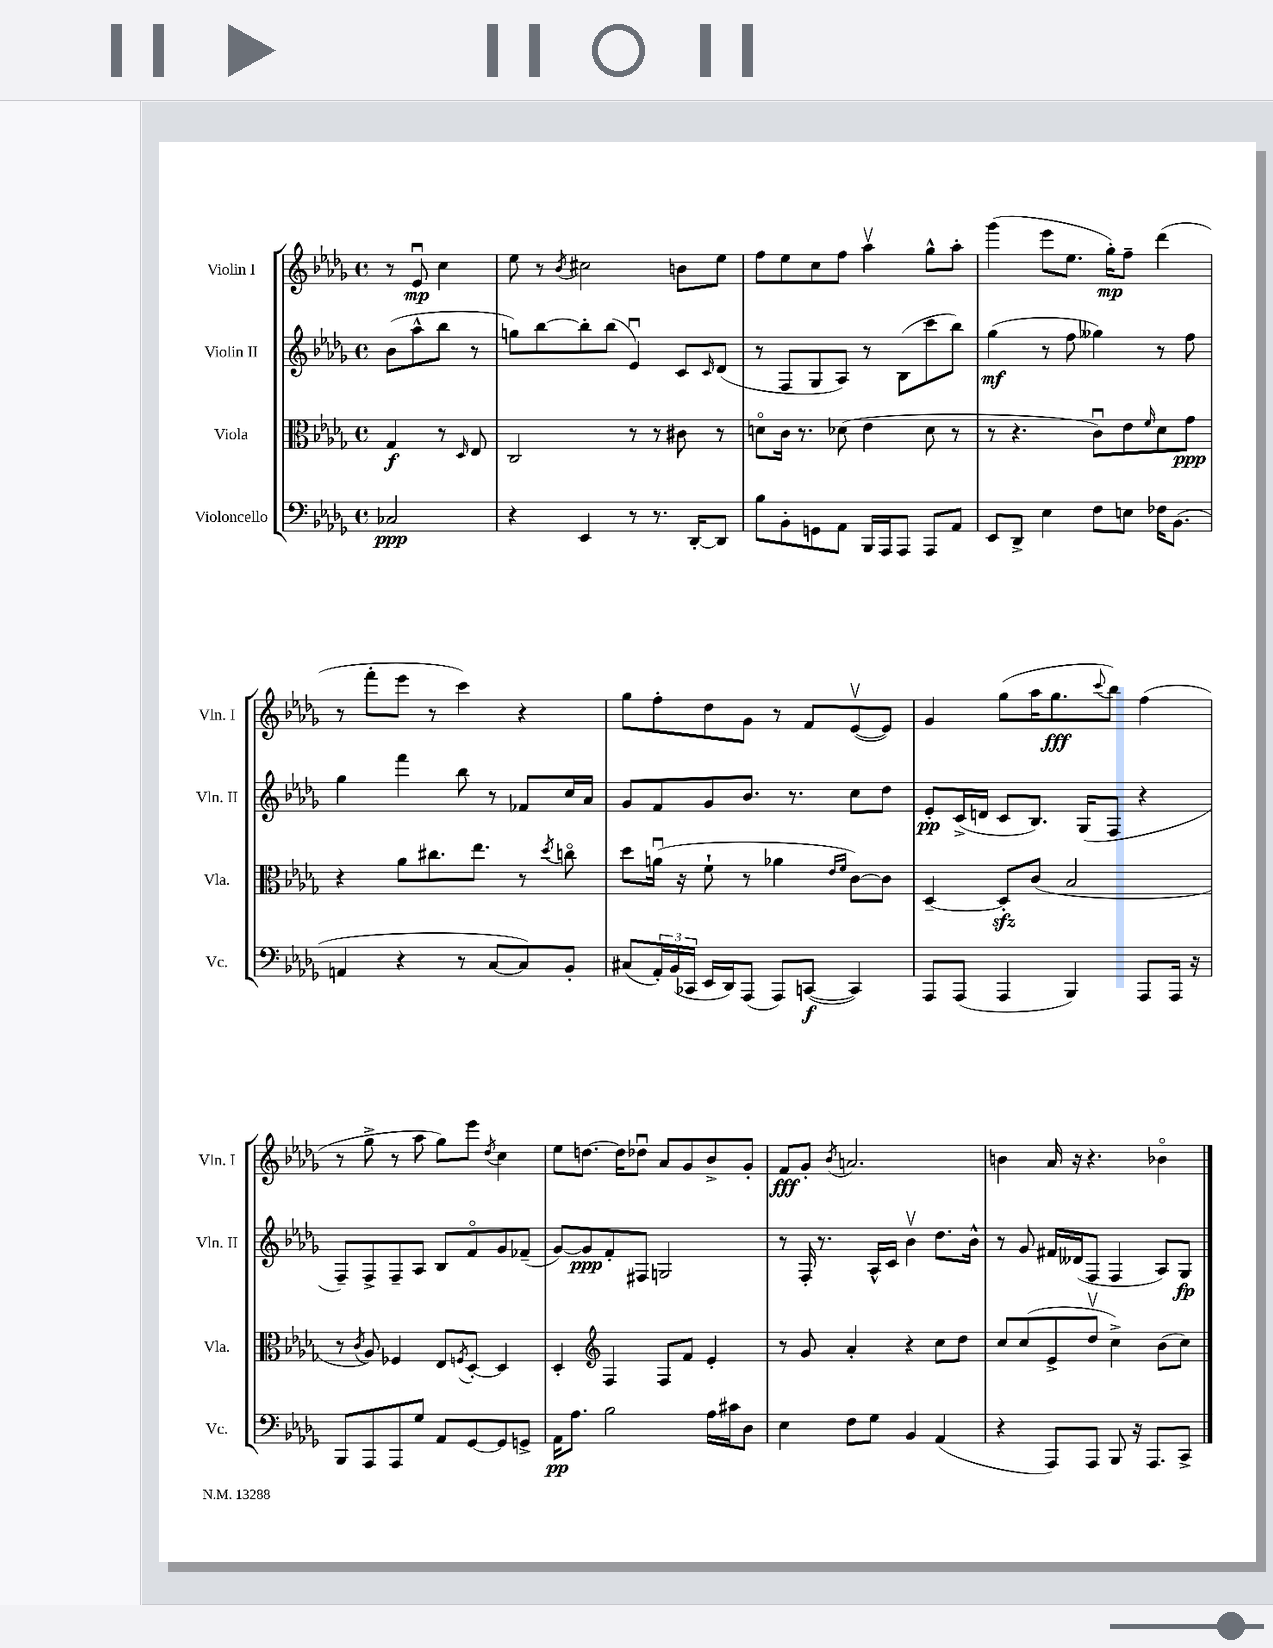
<<
\new StaffGroup <<
\new Staff = "s0" \with { instrumentName = "Violin I" shortInstrumentName = "Vln. I" } {
    \clef treble \key des \major \defaultTimeSignature \time 4/4 \partial 2
    r8 ees'8\downbow\mp c''4 |
    ees''8 r8 \acciaccatura { bes'8 } cis''2 b'8 ees''8 |
    f''8 ees''8 c''8 f''8 aes''4\upbow ges''8-^ aes''8-. |
    ges'''4( ees'''8 ees''8. ges''16-.\mp) f''8-- des'''4( |
    r8 f'''8-. ees'''8 r8 c'''4) r4 |
    ges''8 f''8-. des''8 ges'8 r8 f'8 ees'8~\upbow( ees'8) |
    ges'4 ges''8( aes''16 ges''8.\fff \appoggiatura { c'''8 } bes''8) f''4( |
    r8 ges''8-> r8 aes''8 ges''8) ees'''8 \acciaccatura { des''8 } c''4 |
    ees''8 d''8.~ d''16 des''8\downbow aes'8 ges'8 bes'8-> ges'8-. |
    f'8\fff ges'8-. \acciaccatura { bes'8 } a'2. |
    b'4 aes'16 r16 r4. bes'4\flageolet \bar "|." |
}
\new Staff = "s1" \with { instrumentName = "Violin II" shortInstrumentName = "Vln. II" } {
    \clef treble \key des \major \defaultTimeSignature \time 4/4 \partial 2
    bes'8( aes''8-^ bes''8 r8 |
    g''8) bes''8~ bes''8-. bes''8( ees'4\downbow) c'8 \grace { c'16 } des'8( |
    r8 f8 ges8 aes8) r8 bes8( c'''8 bes''8) |
    ges''4\mf( r8 f''8 geses''4) r8 f''8 |
    ges''4 f'''4 bes''8 r8 fes'8 c''16 aes'16 |
    ges'8 f'8 ges'8 bes'8. r8. c''8 des''8 |
    ees'8-.\pp c'16->( d'16 c'8 bes8.) ges16( f8 r4 |
    f8--) f8-> f8-- aes8 bes8 f'8\flageolet ges'8 fes'8--( |
    ges'8~) ges'8\ppp f'8-. fis8 g2 |
    r8 f16-. r8. aes16-^ c'16 bes'4\upbow des''8. bes'16-^ |
    r8 ges'8 fis'16 deses'16( f8 f4 aes8) ges8\fp \bar "|." |
}
\new Staff = "s2" \with { instrumentName = "Viola" shortInstrumentName = "Vla." } {
    \clef alto \key des \major \defaultTimeSignature \time 4/4 \partial 2
    ges4\f r8 \grace { des16 } ees8 |
    c2 r8 r8 cis'8 r8 |
    d'8\flageolet c'16 r8. des'8( ees'4 des'8 r8 |
    r8 r4. c'8\downbow) ees'8 \grace { f'16 } des'8 ges'8\ppp |
    r4 aes'8 cis''8. ees''8. r8 \acciaccatura { des''8 } c''8\flageolet |
    des''8 a'16\downbow( r16 f'8-! r8 aes'4 \grace { ees'16 f'16 } c'8~) c'8 |
    des4~-- des8-.\sfz c'8( bes2 |
    r8 \acciaccatura { c'8 } aes8) fes4 ees8 \acciaccatura { f8 } des8~-. des4 |
    des4-. \clef treble f4 f8 f'8 ees'4-. |
    r8 ges'8 aes'4-. r4 c''8 des''8 |
    c''8 c''8( ees'8-> des''8\upbow c''4->) bes'8( c''8) \bar "|." |
}
\new Staff = "s3" \with { instrumentName = "Violoncello" shortInstrumentName = "Vc." } {
    \clef bass \key des \major \defaultTimeSignature \time 4/4 \partial 2
    ces2\ppp |
    r4 ees,4 r8 r8. des,16~-. des,8 |
    bes8 bes,8-. g,8 aes,8 bes,,16 aes,,16 aes,,8 aes,,8 aes,8 |
    ees,8 des,8-> ees4 f8 e8 fes16 bes,8.( |
    a,4 r4 r8 c8~ c8) bes,8-. |
    cis8( \tuplet 3/2 { aes,16-.) bes,16( ces,16 } ees,16 des,16) aes,,8( aes,,8) c,8~\f( c,4) |
    aes,,8 aes,,8( aes,,4 bes,,4) aes,,8 aes,,16 r16 |
    bes,,8 aes,,8 aes,,8 ges8 aes,8 ges,8~ ges,8 g,8-> |
    aes,16\pp aes8. bes2 aes16 cis'16 des8 |
    ees4 f8 ges8 bes,4 aes,4( |
    r4 aes,,8) aes,,8 bes,,8 r16 aes,,8. c,8-> \bar "|." |
}
>>
>>
\layout { \context { \Score \remove "Bar_number_engraver" } }
